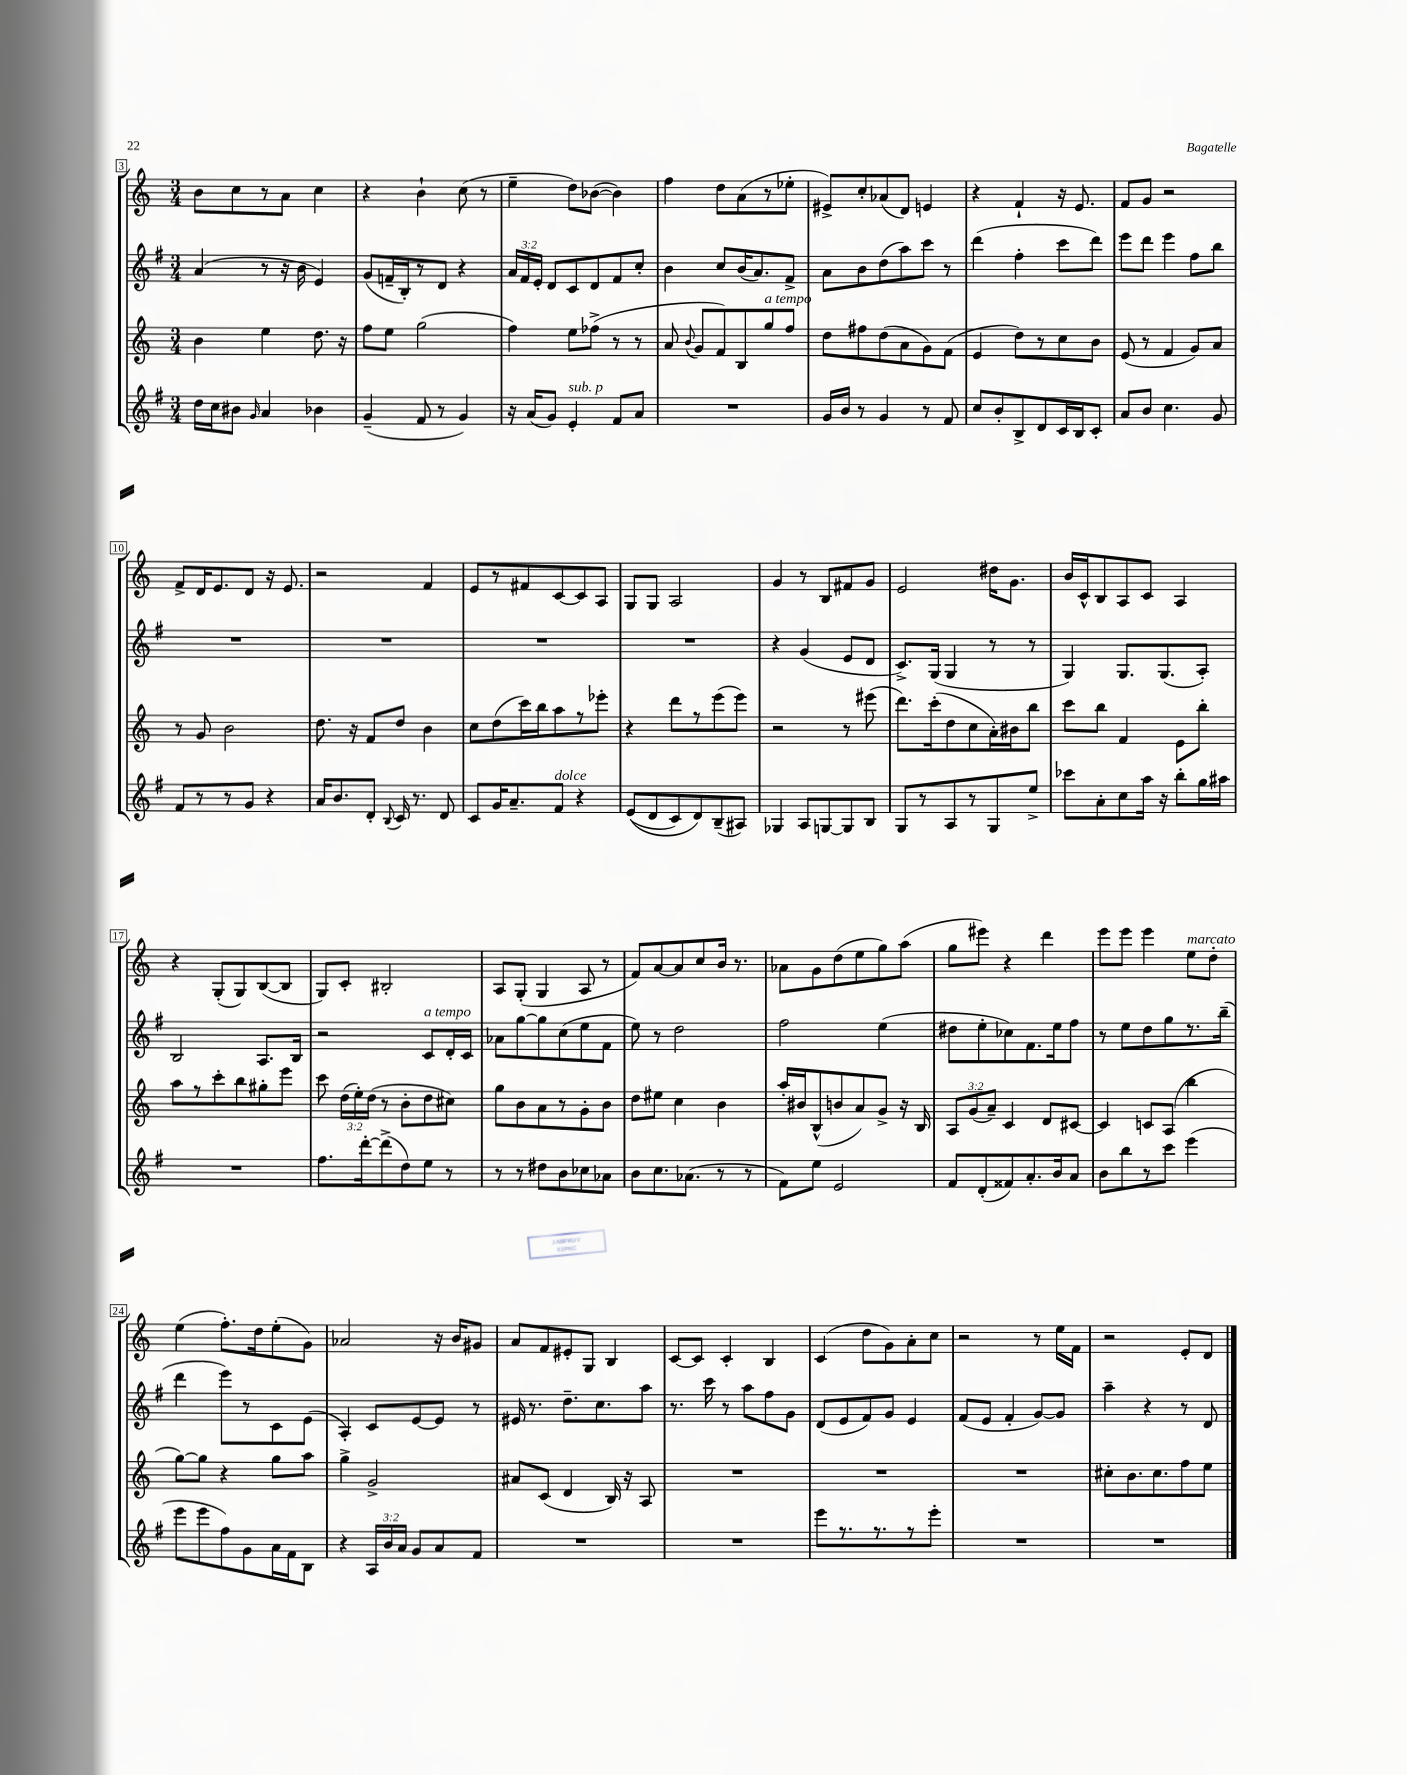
<<
\new StaffGroup <<
\new Staff = "s0" {
    \clef treble \key c \major \numericTimeSignature \time 3/4
    \autoBeamOff b'8[ c''8 r8 a'8] c''4 |
    r4 b'4-! c''8( r8 |
    e''4-- d''8[) bes'8]~( bes'4) |
    f''4 d''8[ a'8( r8 ees''8]-. |
    eis'8[->) c''8-. aes'8( d'8]) e'4 |
    r4 f'4-! r16 e'8. |
    f'8[ g'8] r2 |
    f'8[-> d'16 e'8. d'8] r16 e'8. |
    r2 f'4 |
    e'8[ r8 fis'8 c'8~ c'8 a8] |
    g8[ g8] a2 |
    g'4 r8 b8[ fis'8 g'8] |
    e'2 dis''16[ g'8.] |
    b'16[ c'16-^ b8 a8 c'8] a4 |
    r4 g8[-.( g8) b8~( b8] |
    g8[) c'8]-. bis2-. |
    a8[ g8]-.( g4 a8 r8 |
    f'8[) a'8~ a'8 c''8 b'16] r8. |
    aes'8[ g'8 d''8( e''8 g''8) a''8]( |
    g''8[ eis'''8]) r4 d'''4 |
    e'''8[ e'''8] e'''4 e''8[^\markup { \italic "marcato" } d''8]-. |
    e''4( f''8.[-.) d''16 e''8-.( g'8]) |
    aes'2 r16 b'16[ gis'8] |
    a'8[ f'8 eis'8-. g8] b4 |
    c'8[~ c'8] c'4-. b4 |
    c'4( d''8[ g'8) a'8-. c''8] |
    r2 r8 e''16[ f'16] |
    r2 e'8[-. d'8] \bar "|." |
}
\new Staff = "s1" {
    \clef treble \key g \major \numericTimeSignature \time 3/4 \override Staff.TupletNumber.text = #tuplet-number::calc-fraction-text
    \autoBeamOff a'4( r8 r16 b'16 e'4) |
    g'8[( f'16-- b16-.) r8 d'8] r4 |
    \tuplet 3/2 { a'16[ fis'16 e'16]-. } d'8[ c'8 d'8 fis'8 c''8]-. |
    b'4 c''8[ b'16( a'8.) fis'8]-> |
    a'8[ b'8 d''8( a''8) c'''8] r8 |
    d'''4( fis''4-. c'''8[ d'''8]) |
    e'''8[ d'''8] e'''4 fis''8[ b''8] |
    R2. |
    R2. |
    R2. |
    R2. |
    r4 g'4( e'8[ d'8] |
    c'8.[->) g16]( g4 r8 r8 |
    g4) g8.[ g8.( a8]-.) |
    b2 a8.[ b16] |
    r2 c'8[^\markup { \italic "a tempo" } d'16-. c'16] |
    aes'8[ g''8~ g''8 c''8( e''8 fis'8] |
    e''8) r8 d''2 |
    fis''2 e''4( |
    dis''8[ e''8-. ces''8) fis'8. e''16 fis''8] |
    r8 e''8[ d''8 g''8 r8. b''16]--( |
    d'''4 e'''8[) r8 c'8 e'8]( |
    a4-.) c'8[ e'8~ e'8] r8 |
    eis'16 r8. d''8.[-- c''8. a''8] |
    r8. c'''16 r8 a''8[ fis''8 g'8] |
    d'8[( e'8 fis'8) g'8] e'4 |
    fis'8[( e'8] fis'4-. g'8[~) g'8] |
    a''4-- r4 r8 d'8 \bar "|." |
}
\new Staff = "s2" {
    \clef treble \key c \major \numericTimeSignature \time 3/4 \override Staff.TupletNumber.text = #tuplet-number::calc-fraction-text
    \autoBeamOff b'4 e''4 d''8. r16 |
    f''8[ e''8] g''2( |
    f''4) e''8[ fes''8]->( r8 r8 |
    a'8 \appoggiatura { b'8 } g'8[ f'8) b8 g''8^\markup { \italic "a tempo" } f''8] |
    d''8[ fis''8 d''8( a'8 g'8) f'8]( |
    e'4 d''8[) r8 c''8 b'8] |
    e'8( r8 f'4 g'8[) a'8] |
    r8 g'8 b'2 |
    d''8. r16 f'8[ d''8] b'4 |
    c''8[ d''8( c'''16) b''16 a''8 r8 ees'''8]-. |
    r4 d'''8[ r8 e'''8( e'''8]) |
    r2 r8 eis'''8( |
    d'''8.[) c'''16-.( d''8 c''8 a'16-.) bis'16 b''8] |
    c'''8[ b''8] f'4 e'8[ b''8]-. |
    a''8[ r8 c'''8-. b''8 gis''8-. e'''8] |
    c'''8 \tuplet 3/2 { d''16[( e''16-.) d''16]( } r8 b'8[-. d''8 cis''8]) |
    g''8[ b'8 a'8 r8 g'8-. b'8] |
    d''8[ eis''8] c''4 b'4 |
    a''16[-. bis'16 b8-^( b'8 a'8) g'8]-> r16 b16 |
    \tuplet 3/2 { a8[ g'8( a'8]--) } c'4 d'8[ cis'8]~ |
    cis'4 c'8[ a8]( b''4 |
    g''8[~) g''8] r4 g''8[ a''8] |
    g''4-> g'2-> |
    ais'8[ c'8]( d'4 b16) r16 a8 |
    R2. |
    R2. |
    R2. |
    cis''8[-. b'8. cis''8. f''8 e''8] \bar "|." |
}
\new Staff = "s3" {
    \clef treble \key g \major \numericTimeSignature \time 3/4 \override Staff.TupletNumber.text = #tuplet-number::calc-fraction-text
    \autoBeamOff d''16[ c''16 bis'8] \grace { g'16 } a'4 bes'4 |
    g'4--( fis'8 r8 g'4) |
    r16 a'16[( g'8]) e'4-.^\markup { \italic "sub. p" } fis'8[ a'8] |
    R2. |
    g'16[ b'16] r8 g'4 r8 fis'8 |
    c''8[ b'8-. b8-> d'8 c'16 b16 c'8]-. |
    a'8[ b'8] c''4. g'8 |
    fis'8[ r8 r8 g'8] r4 |
    a'16[ b'8. d'8]-. \appoggiatura { b8 } c'16 r8. d'8 |
    c'8[ g'16 a'8.-- fis'8]^\markup { \italic "dolce" } r4 |
    e'8[(\( d'8 c'8) d'8\) b8--( ais8]) |
    ges4 a8[ g8~ g8 b8] |
    g8[ r8 a8 r8 g8 e''8]-> |
    ces'''8[ a'8-. c''8 a''16] r16 b''8[-. g''16 ais''16] |
    R2. |
    fis''8.[ d'''16~-. d'''8->( d''8) e''8] r8 |
    r8 r8 dis''8[ b'8 ces''8 aes'8] |
    b'8[ c''8. aes'8.]( r8 r8 |
    fis'8[) e''8] e'2 |
    fis'8[ d'8-.( fisis'8) a'8.-. b'16 a'8] |
    b'8[ b''8 r8 c'''8] e'''4( |
    e'''8[ e'''8 fis''8) g'8 a'16 fis'16 b8] |
    r4 \tuplet 3/2 { a16[ b'16 a'16] } g'8[ a'8 fis'8] |
    R2. |
    R2. |
    e'''8[ r8. r8. r8 e'''8]-. |
    R2. |
    R2. \bar "|." |
}
>>
>>
\layout { \context { \Score currentBarNumber = #3 \override BarNumber.stencil = #(make-stencil-boxer 0.1 0.3 ly:text-interface::print) } }
